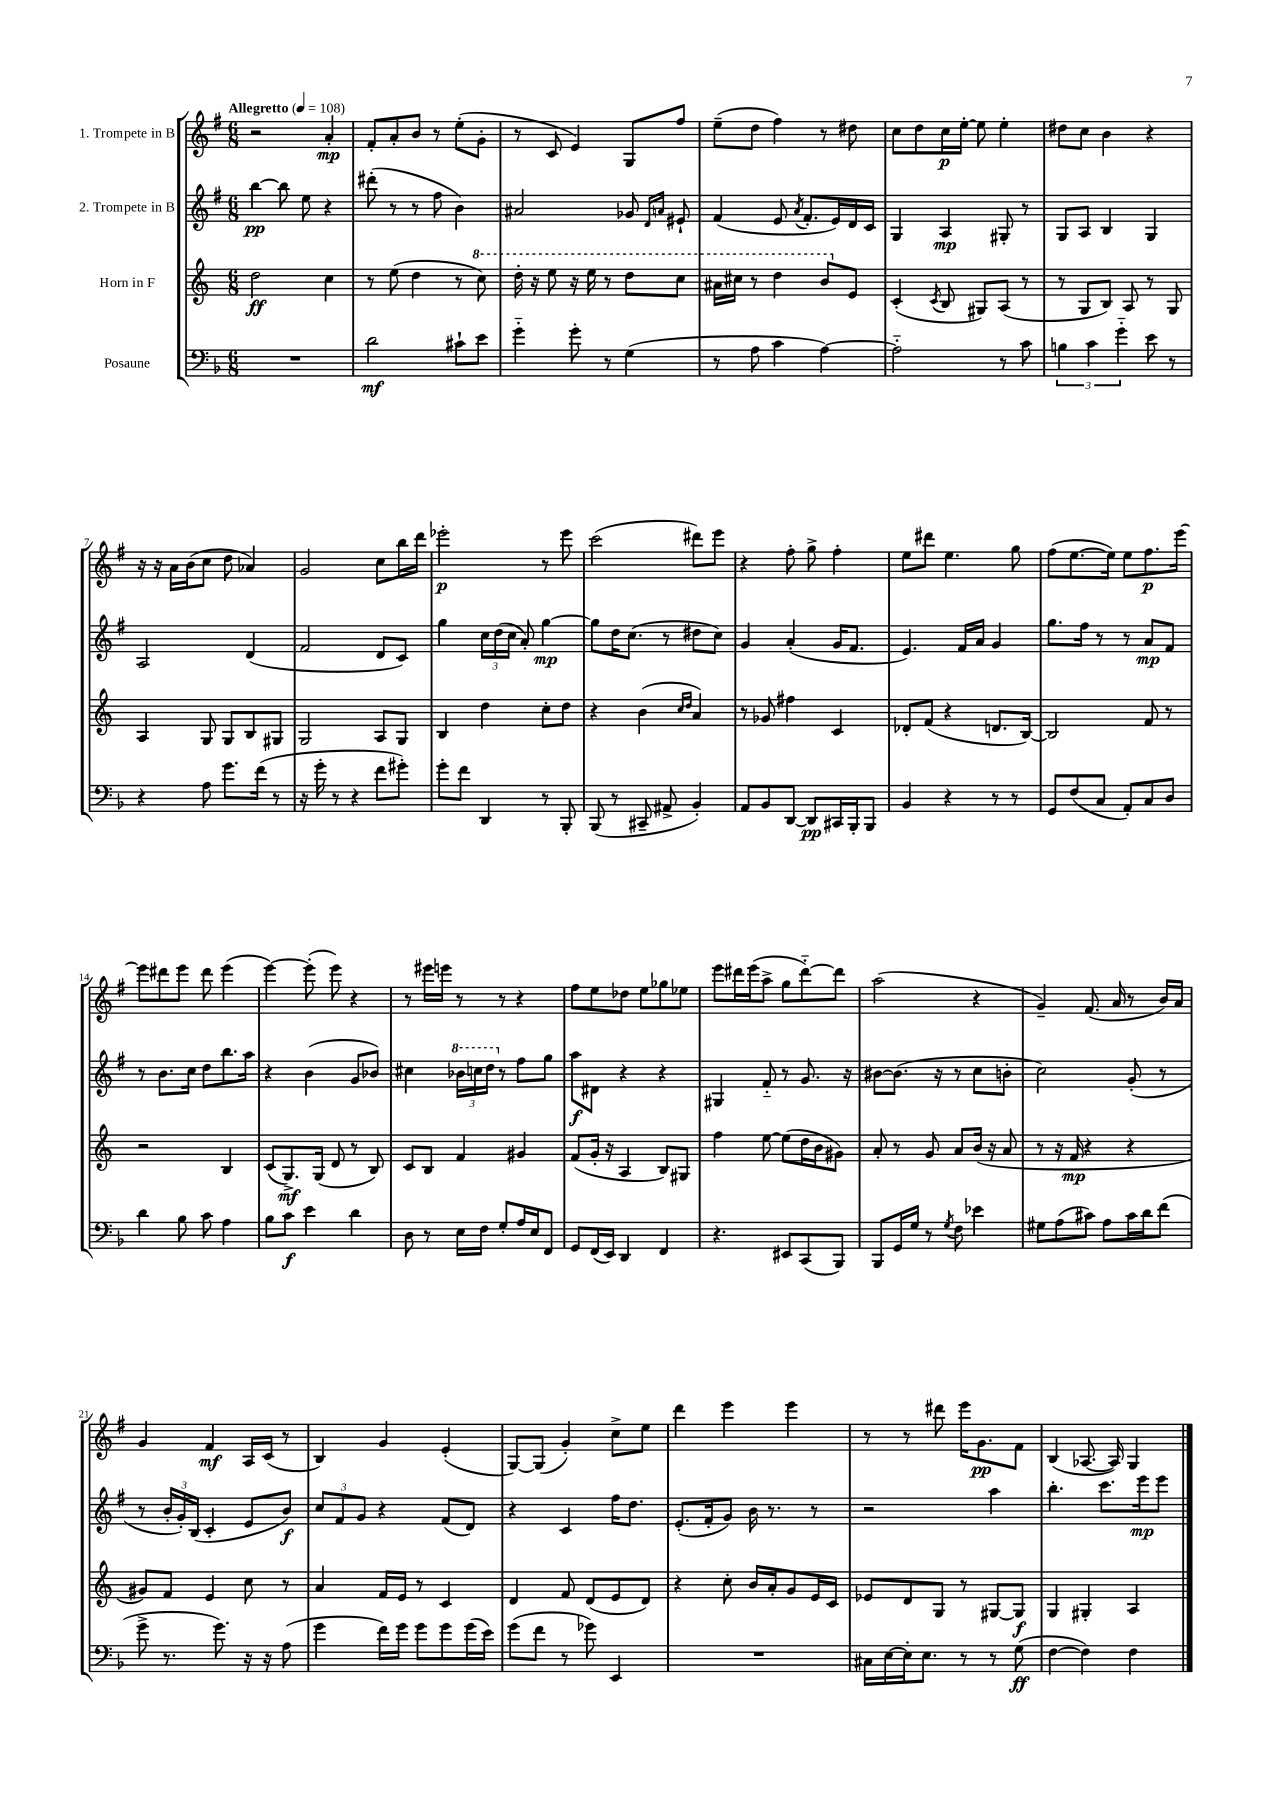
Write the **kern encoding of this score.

**kern	**kern	**kern	**kern
*staff4	*staff3	*staff2	*staff1
*clefF4	*clefG2	*clefG2	*clefG2
*k[b-]	*k[]	*k[f#]	*k[f#]
*M6/8	*M6/8	*M6/8	*M6/8
*MM108	*MM108	*MM108	*MM108
2.r	2dd	[4bb	2r
.	.	8bb]	.
.	.	8ee	.
.	4cc	4r	4a'
=	=	=	=
2d	8r	(8ddd#'	8f#'
.	(8ee	8r	8a'
.	4dd	8r	8b
.	.	8ff#	8r
8c#`	8r	4b)	(8ee'
8e	8ccc)	.	8g'
=	=	=	=
4g'~	16ddd'	2a#	8r
.	16r	.	.
.	8eee	.	8c
8g'	16r	.	4e)
.	16eee	.	.
8r	8r	.	.
(4G	8ddd	8g-	8G
.	.	16qqd	.
.	.	16qqa	.
.	8ccc	8e#`	8ff#
=	=	=	=
8r	16aa#	(4f#	(8ee~
.	16ccc#	.	.
8A	8r	.	8dd
4c	4ddd	8e	4ff#)
.	.	8qa	.
.	.	8.f#'	.
[4A)	8bb	.	8r
.	.	16e)	.
.	8e	16d	8dd#
.	.	16c	.
=	=	=	=
2A'~]	(4c'	4G	8cc
.	.	.	8dd
.	8qc	.	.
.	8B	4A	16cc
.	.	.	[16ee'
.	8G#)	.	8ee]
8r	(8A	8G#'	4ee'
8c	8r	8r	.
=	=	=	=
6B	8r	8G	8dd#
.	8G	8A	8cc
6c	.	.	.
.	8B)	4B	4b
6g'~	.	.	.
.	8A	.	.
8e	8r	4G	4r
8r	8G	.	.
=	=	=	=
4r	4A	2A	16r
.	.	.	16r
.	.	.	16a
.	.	.	(16b
8A	8G	.	8cc
8.g	8G	.	8dd
.	8B	(4d	4a-)
(16f	.	.	.
8r	8G#	.	.
=	=	=	=
16r	2G	2f#	2g
16g'	.	.	.
8r	.	.	.
4r	.	.	.
8f	8A	8d	8cc
8g#')	8G	8c)	16bb
.	.	.	16ddd
=	=	=	=
8g'	4B	4gg	2eee-'
8f	.	.	.
4DD	4dd	24cc	.
.	.	(24dd	.
.	.	24cc	.
.	.	8a')	.
8r	8cc'	[4gg	8r
8BBB-'	8dd	.	8eee-
=	=	=	=
(8BBB-	4r	8gg]	(2ccc
8r	.	16dd	.
.	.	(8.cc	.
8CC#~	(4b	.	.
8AA#^	.	8r	.
.	16qqcc	.	.
.	16qqdd	.	.
4BB-')	4a)	8dd#	8ddd#)
.	.	8cc)	8eee
=	=	=	=
8AA	8r	4g	4r
8BB-	8g-	.	.
[8DD	4ff#	(4a'	8ff#'
8DD]	.	.	8gg^
16CC#	4c	16g	4ff#'
16BBB-'	.	8.f#	.
8BBB-	.	.	.
=	=	=	=
4BB-	8d-'	4.e)	8ee
.	(8f	.	8ddd#
4r	4r	.	4.ee
.	.	16f#	.
.	.	16a	.
8r	8.d	4g	.
8r	.	.	8gg
.	[16B)	.	.
=	=	=	=
8GG	2B]	8.gg	(8ff#
(8F	.	.	[8.ee
.	.	16ff#	.
8C	.	8r	.
.	.	.	16ee])
8AA')	.	8r	8ee
8C	8f	8a	8.ff#
8D	8r	8f#	.
.	.	.	[16eee
=	=	=	=
4d	2r	8r	8eee]
.	.	8.b	8ddd#
8B-	.	.	8eee
.	.	16cc	.
8c	.	8dd	8ddd#
4A	4B	8.bb	(4eee
.	.	16aa	.
=	=	=	=
8B-	(8c	4r	[4eee)
8c	8.G^)	.	.
4e	.	(4b	(8eee']
.	(16G	.	.
.	8d	.	8eee)
4d	8r	8g	4r
.	8B)	8b-)	.
=	=	=	=
8D	8c	4cc#	8r
8r	8B	.	16eee#
.	.	.	16eee
16E	4f	24bb-	8r
.	.	24ccc	.
16F	.	.	.
.	.	24ddd	.
8G'	.	8r	8r
16A	4g#	8ff#	4r
16E	.	.	.
8FF	.	8gg	.
=	=	=	=
8GG	(8f	8aa	8ff#
(16FF	16g'	8d#	8ee
16EE)	16r	.	.
4DD	4A	4r	8dd-
.	.	.	8ee
4FF	8B)	4r	8gg-
.	8G#	.	8ee-
=	=	=	=
4.r	4ff	4G#	8eee
.	.	.	16ddd#
.	.	.	(16eee
.	[8ee	8f#'~	8aa^
8EE#	(8ee]	8r	8gg
(8CC	16dd	8.g	[8ddd#'~)
.	16b	.	.
8BBB-)	8g#)	.	8ddd#]
.	.	16r	.
=	=	=	=
8BBB-	8a'	[8b#	(2aa
16GG	8r	(8.b#]	.
16G	.	.	.
8r	8g	.	.
.	.	16r	.
8qG	.	.	.
8F	8a	8r	.
4e-	(16b	8cc	4r
.	16r	.	.
.	8a	8b'	.
=	=	=	=
8G#	8r	2cc)	4g~)
(8A	16r	.	.
.	16f	.	.
8c#)	4r	.	(8.f#
8A	.	.	.
.	.	.	16a
16c#	4r	(8g'	8r
16d	.	.	.
(8f	.	8r	16b)
.	.	.	16a
=	=	=	=
8g^	8g#)	8r	4g
8.r	8f	24b'	.
.	.	24g')	.
.	.	(24B	.
.	4e	4c'	4f#
8.g)	.	.	.
16r	8cc	8e	16A
16r	.	.	(16c
(8A	8r	8b)	8r
=	=	=	=
4g	4a	12cc	4B)
.	.	12f#	.
.	.	12g	.
16f)	16f	4r	4g
16g	16e	.	.
8g	8r	.	.
8g	4c	(8f#	(4e'
(16g	.	8d)	.
16e)	.	.	.
=	=	=	=
(8g	4d	4r	[8G)
8f	.	.	(8G]
8r	8f	4c	4g')
8g-)	(8d	.	.
4EE	8e	16ff#	8cc^
.	.	8.dd	.
.	8d)	.	8ee
=	=	=	=
2.r	4r	(8.e'	4ddd
.	.	16f#'	.
.	8cc'	8g)	4eee
.	16b	16b	.
.	16a'	8.r	.
.	8g	.	4eee
.	16e	8r	.
.	16c	.	.
=	=	=	=
16C#	8e-	2r	8r
[16E	.	.	.
16E']	8d	.	8r
8.E	.	.	.
.	8G	.	8ddd#
8r	8r	.	16eee
.	.	.	8.g
8r	[8G#	4aa	.
(8G	8G#]	.	8f#
=	=	=	=
[4F	4G	4.bb'	(4B
4F])	4G#'	.	[8.A-
.	.	8.ccc	.
.	.	.	16A-])
4F	4A	.	4G
.	.	16eee	.
.	.	8eee	.
==	==	==	==
*-	*-	*-	*-
